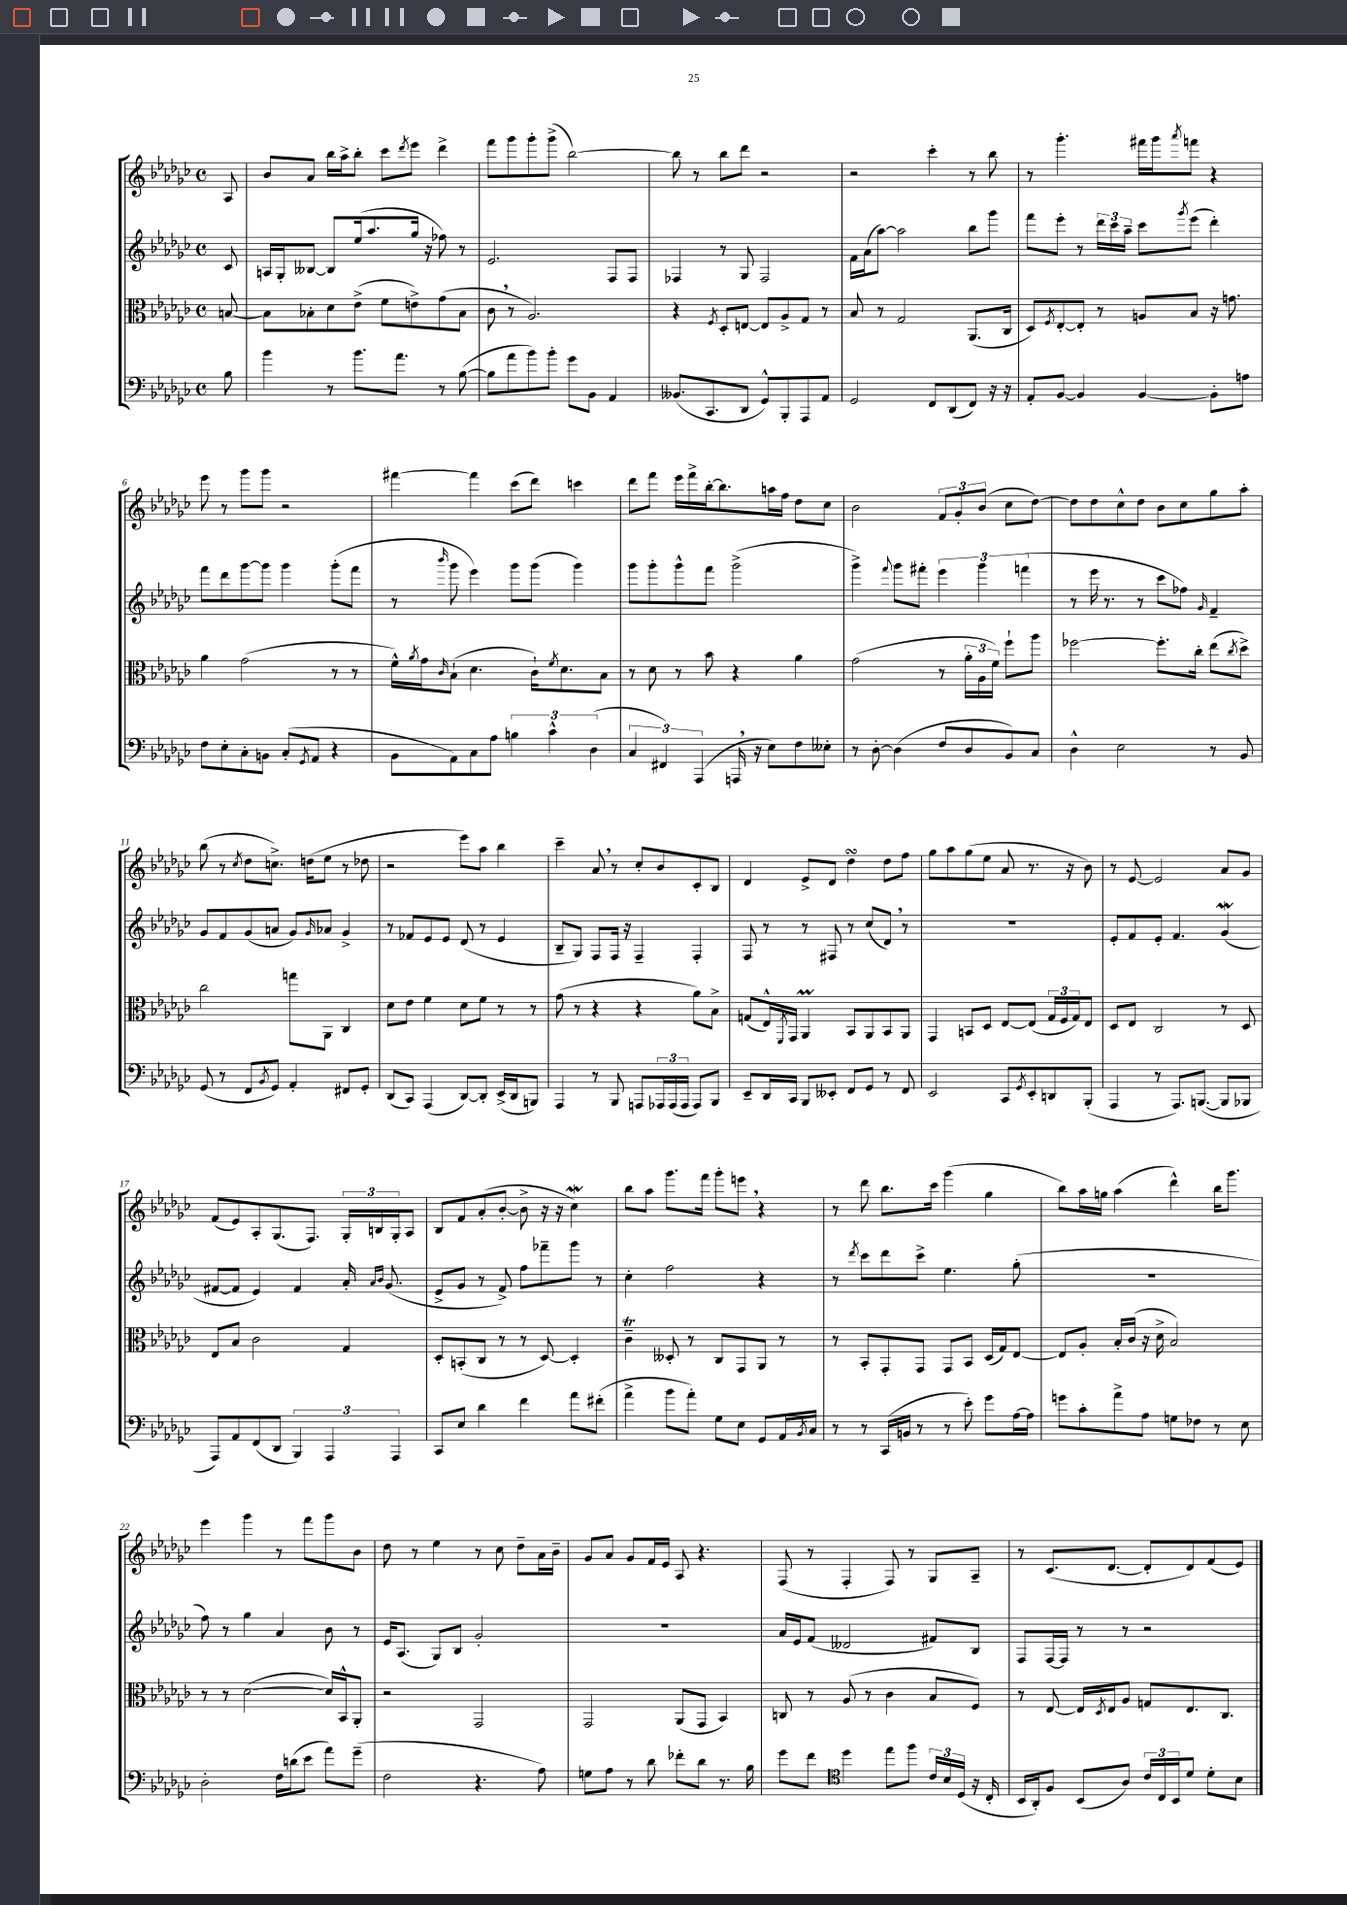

**kern	**kern	**kern	**kern
*staff4	*staff3	*staff2	*staff1
*clefF4	*clefC3	*clefG2	*clefG2
*k[b-e-a-d-g-c-]	*k[b-e-a-d-g-c-]	*k[b-e-a-d-g-c-]	*k[b-e-a-d-g-c-]
*M4/4	*M4/4	*M4/4	*M4/4
*met(c)	*met(c)	*met(c)	*met(c)
8B-	[8B	8c-	8A-
=	=	=	=
4b-	8B]	16A	8b-
.	.	16G-'	.
.	8B-'	[8B--	8a-
8r	8d-	8B--]	16bb-
.	.	.	16aa-^
8.b-	(8e-^	(16ee-	8bb-'
.	.	8.aa-	.
.	8f	.	8ccc-
8.a-	.	.	.
.	.	.	8qddd-
.	8e^)	16gg-	8eee-
.	.	16r	.
8r	(8g-	8ff-)	4ddd-^
([8B-	8B-	8r	.
=	=	=	=
8B-]	8c-	2.e-	8fff
8a-	8r	.	8ggg-
8b-)	2.A-)	.	8ggg-'
8b-'	.	.	(8ggg-^
8g-	.	.	[2bb-)
8BB-	.	.	.
4AA-	.	8F	.
.	.	8F	.
=	=	=	=
(8.BB--	4r	4F-	8bb-]
.	.	.	8r
8.CC-	.	.	.
.	8qF	.	.
.	8D-'	8r	8bb-
8DD-	[8E	8G-	8ddd-
8GG-^^)	8E]	2F-	2r
8BBB-'	8A-^	.	.
8AAA-	8G-	.	.
8AA-	8r	.	.
=	=	=	=
2GG-	8B-	16f	2r
.	.	(16a-	.
.	8r	[8aa-)	.
.	2G-	2aa-]	.
8FF	.	.	4ccc-'
(8DD-	.	.	.
8FF)	(8.AA-	8bb-	8r
16r	.	8ggg-	8bb-
16r	16C-	.	.
=	=	=	=
8AA-'	8D-)	8fff	8r
.	8qF	.	.
[8BB-	[8E-'	8eee-'	4.ggg-'
4BB-]	8E-']	8r	.
.	8r	24ddd-	.
.	.	24ccc-	.
.	.	24aa-~	.
[4BB-	8A	8ccc-	16fff#
.	.	.	16ggg-
.	.	8qggg-	8qaaa-
.	8B-	(8eee-	8fff
8BB-']	16r	4ddd-')	4r
.	8.g	.	.
8A	.	.	.
=	=	=	=
8F	4a-	8fff	8eee-
8E-'	.	8ddd-	8r
8C-'	(2g-	[8ggg-	8ggg-
8BB	.	8ggg-]	8ggg-
(8C-'	.	4ggg-	2r
8qGG-	.	.	.
8AA-	.	.	.
4r	8r	(8ggg-'	.
.	8r	8fff	.
=	=	=	=
8BB-	16f^^)	8r	[4fff#
.	8qa-	.	.
.	16g-	.	.
.	16qqc-	16qqbbb-	.
8AA-)	(8B-`	8ggg-	.
8C-	4.d-	4eee-)	4fff#]
8A-	.	.	.
6B	.	8ggg-	(8ccc-
.	16c-`)	(8ggg-	8ddd-)
6c-^^	.	.	.
.	8qf	.	.
.	8.d-	.	.
.	.	4ggg-)	4ccc
(6D-	.	.	.
.	8B-	.	.
=	=	=	=
6C-	8r	8ggg-	8ddd-
.	8d-	8ggg-'	8fff
6FF#)	.	.	.
.	8r	8ggg-^^	16eee-
.	.	.	16fff^
(6AAA-	.	.	.
.	8b-	8fff	[16bb-'
.	.	.	8.bb-]
16AAA	4r	(2ggg-^	.
16r	.	.	.
8E-)	.	.	16aa
.	.	.	16ff
8F	4a-	.	8dd-
8E--'	.	.	8cc-
=	=	=	=
8r	(2g-	4ggg-^)	2b-
[8D-'	.	.	.
.	.	8qqfff	.
(4D-]	.	8ggg-	.
.	.	8fff#'	.
8F	8r	6eee-	12f
.	.	.	12g-'
8D-	24a-'	.	.
.	24A-	6ggg-	(12b-
.	24f)	.	.
8BB-)	8ff`	.	8cc-
.	.	(6fff	.
8C-	8aa-	.	[8dd-)
=	=	=	=
4D-^^	[2ff-	8r	8dd-]
.	.	16eee-	8dd-
.	.	8.r	.
2E-	.	.	8cc-^^
.	.	8r	8dd-
.	8.ff-']	8ccc-	8b-
.	.	8ff-)	8cc-
.	16cc-'	.	.
.	.	16qqg-	.
8r	(8ee-	4f~	8gg-
.	8qcc-	.	.
8BB-	8dd-^)	.	8aa-'
=	=	=	=
(8GG-	2cc-	8g-	(8bb-
8r	.	8f	8r
.	.	.	8qcc-
8FF	.	(8g-	8dd-
8qBB-	.	.	.
8GG-)	.	8a	8.cc^)
4AA-'	8gg	8g-)	.
.	.	.	(16dd
.	.	16qqg-	.
.	8AA-	8a-	8ee-
8FF#	4C-	4g-^	8r
8GG-'	.	.	8dd-
=	=	=	=
(8DD-	8d-	8r	2r
8CC-)	8e-	8f-	.
(4AAA-	4f	8e-	.
.	.	8e-	.
[8DD-)	8d-	(8d-	8eee-)
8DD-']	8f	8r	8aa-
(16EE-^	8r	4e-	4bb-
16DD-	.	.	.
8BBB)	8r	.	.
=	=	=	=
4AAA-	(8g-	8B-~	4ccc-~
.	8r	8G-)	.
8r	4r	8F	8a-
8BBB-	.	16F	8r
.	.	16r	.
8AAA	4r	4F~	8cc-'
24AAA-	.	.	8b-
(24AAA-	.	.	.
24AAA-	.	.	.
8AAA-)	8a-)	4F'	8c-'
8BBB-	8B-^	.	8B-
=	=	=	=
8EE-~	(8G	8F	4d-
16DD-	16E-^^)	8r	.
.	8qFF	.	.
16CC-	16GG-	.	.
8BBB-	4AA-	8r	8e-^
8EE--'	.	8F#	8d-
8FF	8BB-	8r	4dd-
8GG-	8AA-	(8cc-	.
8r	8BB-	8d-)	8dd-
8FF	8AA-	8r	8ff
=	=	=	=
2EE-	4GG-	1r	8gg-
.	.	.	8aa-
.	8BB	.	(8gg-
.	8D-	.	8ee-
8CC-	[8E-	.	8a-
8qGG-	.	.	.
8EE-'	(8E-]	.	8.r
8DD	24G-	.	.
.	24F	.	.
.	.	.	16r
.	24G-)	.	.
(8BBB-'	8E-	.	8b-)
=	=	=	=
4AAA-	8D-	8e-'	8r
.	8E-	8f	[8e-
8r	2C-	8e-'	2e-]
8.AAA-)	.	4.f	.
([8.BBB	.	.	.
8BBB]	8r	(4g-	8a-
8BBB-	8D-	.	8g-
=	=	=	=
8AAA-)	8E-	[8f#	(8f
8AA-	8B-	8f#]	8e-)
(8FF	2c-	4e-)	8A-'
8DD-	.	.	(8.G-
6BBB-)	.	4f#	.
.	.	.	8.F)
6AAA-	.	.	.
.	4G-	16a-'	24G-'
.	.	.	24B
.	.	16qqa-	.
.	.	16qqb-	.
.	.	(8.g-	.
6AAA-	.	.	24G-'
.	.	.	8A-
=	=	=	=
8CC-	8D-'	8e-^	8B-
8E-	(8BB'	8g-	8f
4d-	8C-	8r	(8a-'
.	8r	8f^)	[8b-'
4f	8r	8ff	8b-^]
.	[8D-)	8fff-~	16r
.	.	.	16r
8a-	4D-']	8ggg-	4cc-)
(8f#'	.	8r	.
=	=	=	=
4a-^	4c-~	4cc-'	8bb-
.	.	.	8aa-
8b-	8D--'	2ff	8.ggg-
8a-')	8r	.	.
.	.	.	16fff
8G-	8C-	.	8ggg-'
8E-	8GG-	.	8eee
8GG-	8AA-	4r	4r
16AA-	8r	.	.
8qBB-	.	.	.
16C-	.	.	.
=	=	=	=
8r	8r	8r	8r
.	.	8qddd-	.
8r	8BB-'	8ccc-	8ddd-
(16CC-	8GG-'	8ddd-	8.bb-
16BB	.	.	.
8r	8GG-	8ccc-^	.
.	.	.	16ccc-
8r	8GG-	4.ee-	(4ggg-
8e-')	8BB-	.	.
8g-	(16D-	.	4gg-
.	16G-)	.	.
[16A-	[8E-	(8gg-'	.
16A-]	.	.	.
=	=	=	=
8g	8E-]	1r	8bb-)
8c-'	8A-'	.	16aa-
.	.	.	16gg
8a-^	16B-'	.	(4aa-
.	(16c-	.	.
8A-	16r	.	.
.	16d-^	.	.
8G	2B-)	.	4ddd-^^)
8F-	.	.	.
8r	.	.	16bb-
.	.	.	8.ggg-
8E-	.	.	.
=	=	=	=
2D-'	8r	8ff)	4eee-
.	8r	8r	.
.	([2d-	4gg-	4ggg-
16F	.	4a-	8r
(16d	.	.	.
8e-	.	.	8fff
8a-)	16d-])	8b-	8ggg-
.	16BB-^^	.	.
(8g-~	8AA-'	8r	8b-
=	=	=	=
2F	2r	16e-	8dd-
.	.	(8.A-	.
.	.	.	8r
.	.	8G-)	4ee-
.	.	8B-	.
4.r	2GG-	2g-'	8r
.	.	.	8cc-
.	.	.	8dd-~
8A-)	.	.	16a-
.	.	.	16b-~
=	=	=	=
8G	2GG-	1r	8g-
8A-	.	.	8a-
8r	.	.	8g-
8d-	.	.	16f
.	.	.	16e-
8f-'	(8AA-	.	8A-
8d-	8GG-	.	4.r
8.r	4BB-)	.	.
16B-	.	.	.
=	=	=	=
8g-	8C	16a-	(8F
.	.	16e-	.
8f	8r	(8f	8r
*clefC4	*	*	*
4dd-	(8A-	2d--	4F'
.	8r	.	.
8ee-	4c-	.	8F)
8ff	.	.	8r
24c-	8B-	8f#)	8G-
24B-	.	.	.
(24D-	.	.	.
16r	8F)	8B-	8A-~
16C-'	.	.	.
=	=	=	=
16BB-	8r	8F	8r
16AA-')	.	.	.
8F	[8E-	[16F	(8.c-
.	.	16F]	.
(8BB-	16E-]	8r	.
.	8qD-	.	.
.	16E-	.	[8.d-
8A-)	8A-	8r	.
24c-	8G	2r	8d-']
24C-	.	.	.
24BB-	.	.	.
8d-	8.E-	.	8d-)
8d-'	.	.	(8f
.	8.C-	.	.
8B-	.	.	8e-)
==	==	==	==
*-	*-	*-	*-
